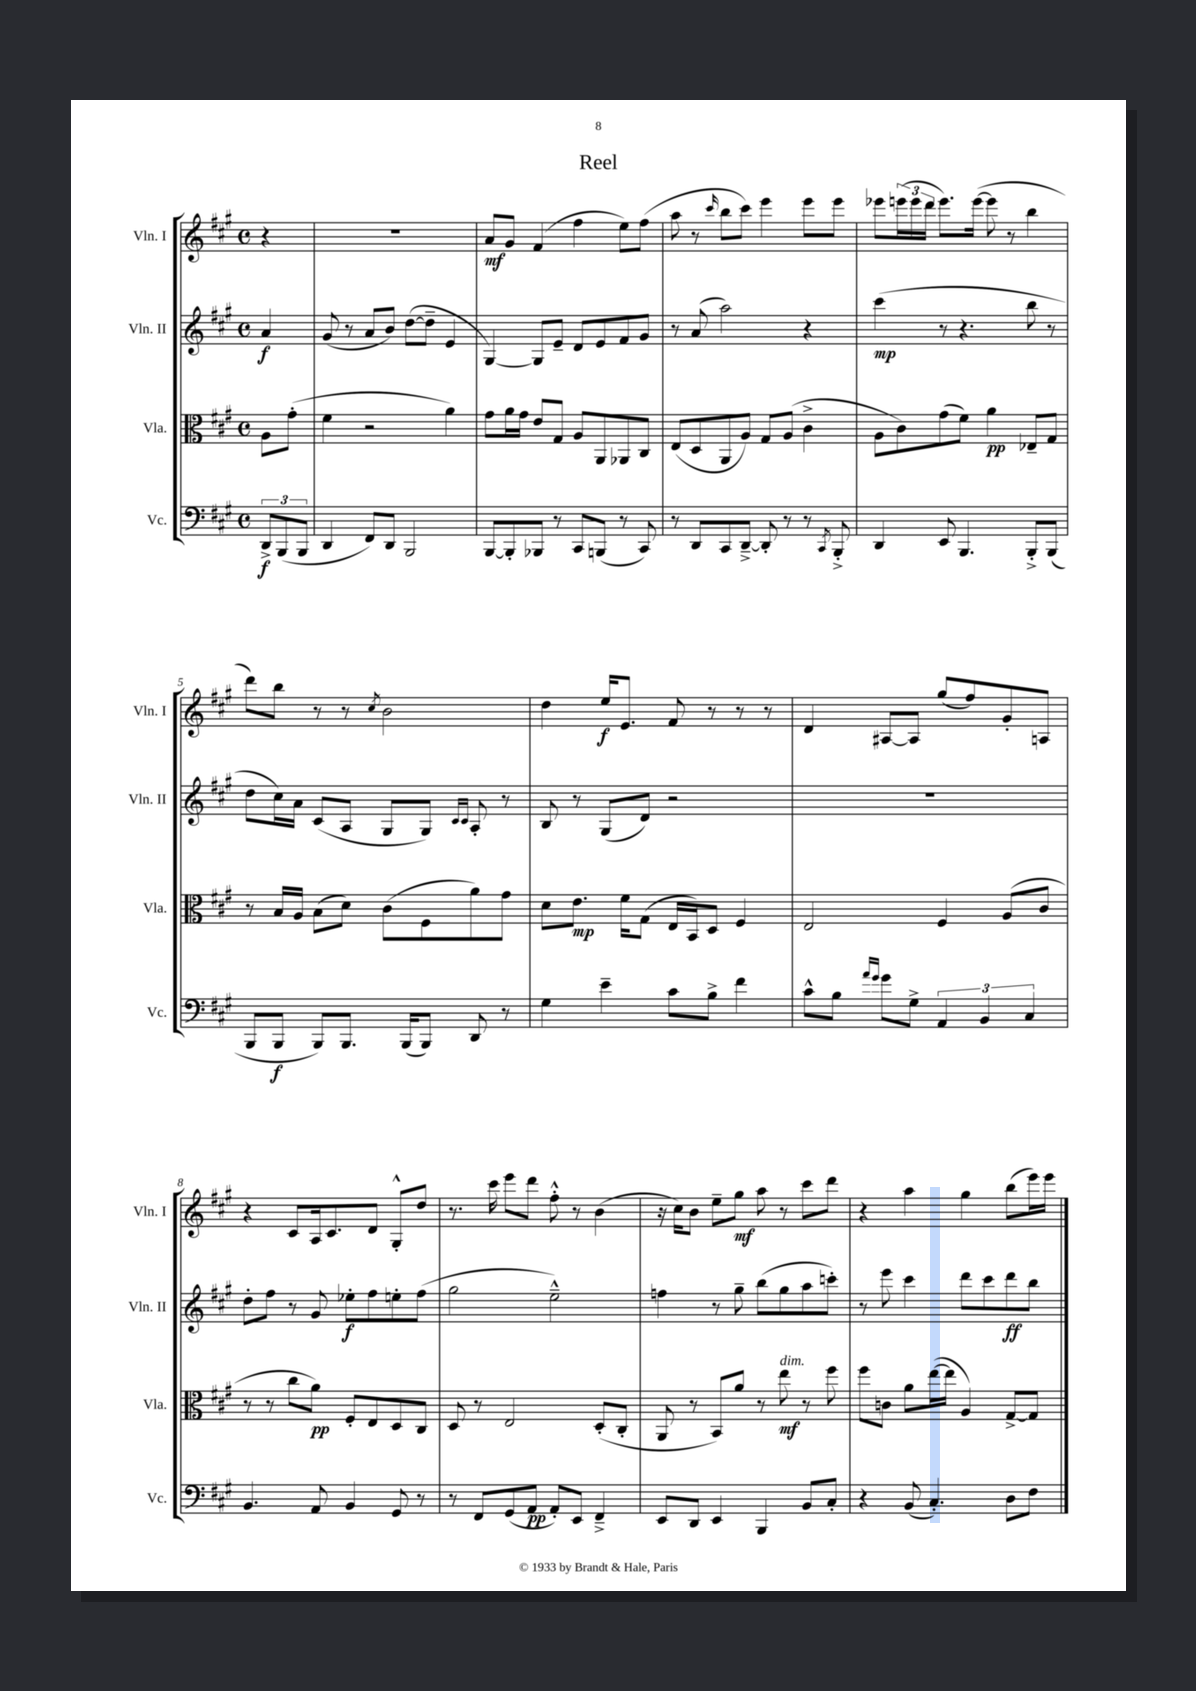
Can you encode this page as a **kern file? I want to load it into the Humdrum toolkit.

**kern	**kern	**kern	**kern
*staff4	*staff3	*staff2	*staff1
*clefF4	*clefC3	*clefG2	*clefG2
*k[f#c#g#]	*k[f#c#g#]	*k[f#c#g#]	*k[f#c#g#]
*M4/4	*M4/4	*M4/4	*M4/4
*met(c)	*met(c)	*met(c)	*met(c)
12DD^	8A	4a	4r
(12BBB	.	.	.
.	(8g#'	.	.
12BBB	.	.	.
=	=	=	=
4DD	4f#	(8g#	1r
.	.	8r	.
8FF#)	2r	8a	.
8DD	.	8b)	.
2BBB	.	([8dd	.
.	.	8dd~]	.
.	4a)	4e	.
=	=	=	=
[8BBB	8g#	[4G#)	8a
8BBB']	16a	.	8g#
.	16g#	.	.
8BBB-	8e	8G#]	(4f#
8r	8G#	8e~	.
8CC#	8A	8d	4ff#
(8BBB	8AA	8e	.
8r	8AA-	8f#	8ee)
8CC#)	8C#	8g#	(8ff#
=	=	=	=
8r	(8E	8r	8aa
8DD	8D	(8a	8r
.	.	.	16qqccc#
8CC#	8AA	2aa)	8bb
[8DD~^	8A)	.	8ccc#)
8DD']	8G#	.	4eee
8r	(8A	.	.
8r	4c#^	4r	8eee
8qCC#	.	.	.
8BBB'^	.	.	8eee
=	=	=	=
4DD	8A	(4ccc#	8eee-
.	8c#)	.	(24eee
.	.	.	24eee
.	.	.	24ddd
8EE	(8g#	8r	8.eee)
4.BBB	8f#)	4.r	.
.	.	.	([16eee
.	4a	.	8eee]
.	.	.	8r
8BBB'^	8E-~	8bb	4bb
(8BBB	8G#	8r	.
=	=	=	=
8BBB	8r	8dd	8ddd)
8BBB	16B	16cc#)	8bb
.	16A	16a	.
8BBB)	(8B	(8c#	8r
8.BBB	8d)	8A	8r
.	.	.	8qcc#
.	(8c#	8G#	2b
(16BBB	.	.	.
8BBB)	8F#	8G#)	.
.	.	16qqc#	.
.	.	16qqc#	.
8DD	8a)	8A'	.
8r	8g#	8r	.
=	=	=	=
4G#	8d	8B	4dd
.	8.e	8r	.
4e~	.	(8G#	16ee
.	16f#	.	8.e
.	(8G#	8d)	.
8c#	16E	2r	8f#
.	16BB)	.	.
8B^	8D	.	8r
4f#	4F#	.	8r
.	.	.	8r
=	=	=	=
8c#^^	2E	1r	4d
8B	.	.	.
16qqa	.	.	.
16qqg#	.	.	.
8g#	.	.	[8A#
8G#^	.	.	8A#]
6AA	4F#	.	(8gg#
.	.	.	8ff#)
6BB	.	.	.
.	(8A	.	8g#'
6C#	.	.	.
.	8c#	.	8A
=	=	=	=
4.BB	8r	8dd'	4r
.	8r	8ff#	.
.	8cc#	8r	8c#
8AA	8a)	8g#	16A
.	.	.	8.c#
4BB	8F#'	8ee-'	.
.	8E	8ff#	8d
8GG#	8D	8ee'	8G#'^^
8r	8C#	(8ff#	8dd
=	=	=	=
8r	8D	2gg#	8.r
8FF#	8r	.	.
.	.	.	16ccc#
(8GG#	2E	.	8eee
8AA	.	.	8ddd
8AA')	.	2ee~^^)	8ff#'^^
8EE	.	.	8r
4FF#~^	(8D'	.	(4b
.	8C#'	.	.
=	=	=	=
8EE	8AA	4ff	16r
.	.	.	16cc#)
8DD	8r	.	8b
4EE	8BB)	8r	8ee~
.	8a	8gg#~	8gg#
4BBB	8r	(8bb	8aa
.	8ee	8gg#	8r
8BB	8r	8aa	8ccc#
8C#'	8ff#	8ccc')	8ddd
=	=	=	=
4r	8ff#	8r	4r
.	8c	8eee	.
(8BB	8a	4ccc#	4aa
4.C#')	([16ee	.	.
.	16ee]	.	.
.	4A)	8ddd	4gg#
.	.	8ccc#	.
8D	[8G#^	8ddd	(8bb
8F#	8G#]	8bb	16eee)
.	.	.	16eee
==	==	==	==
*-	*-	*-	*-
